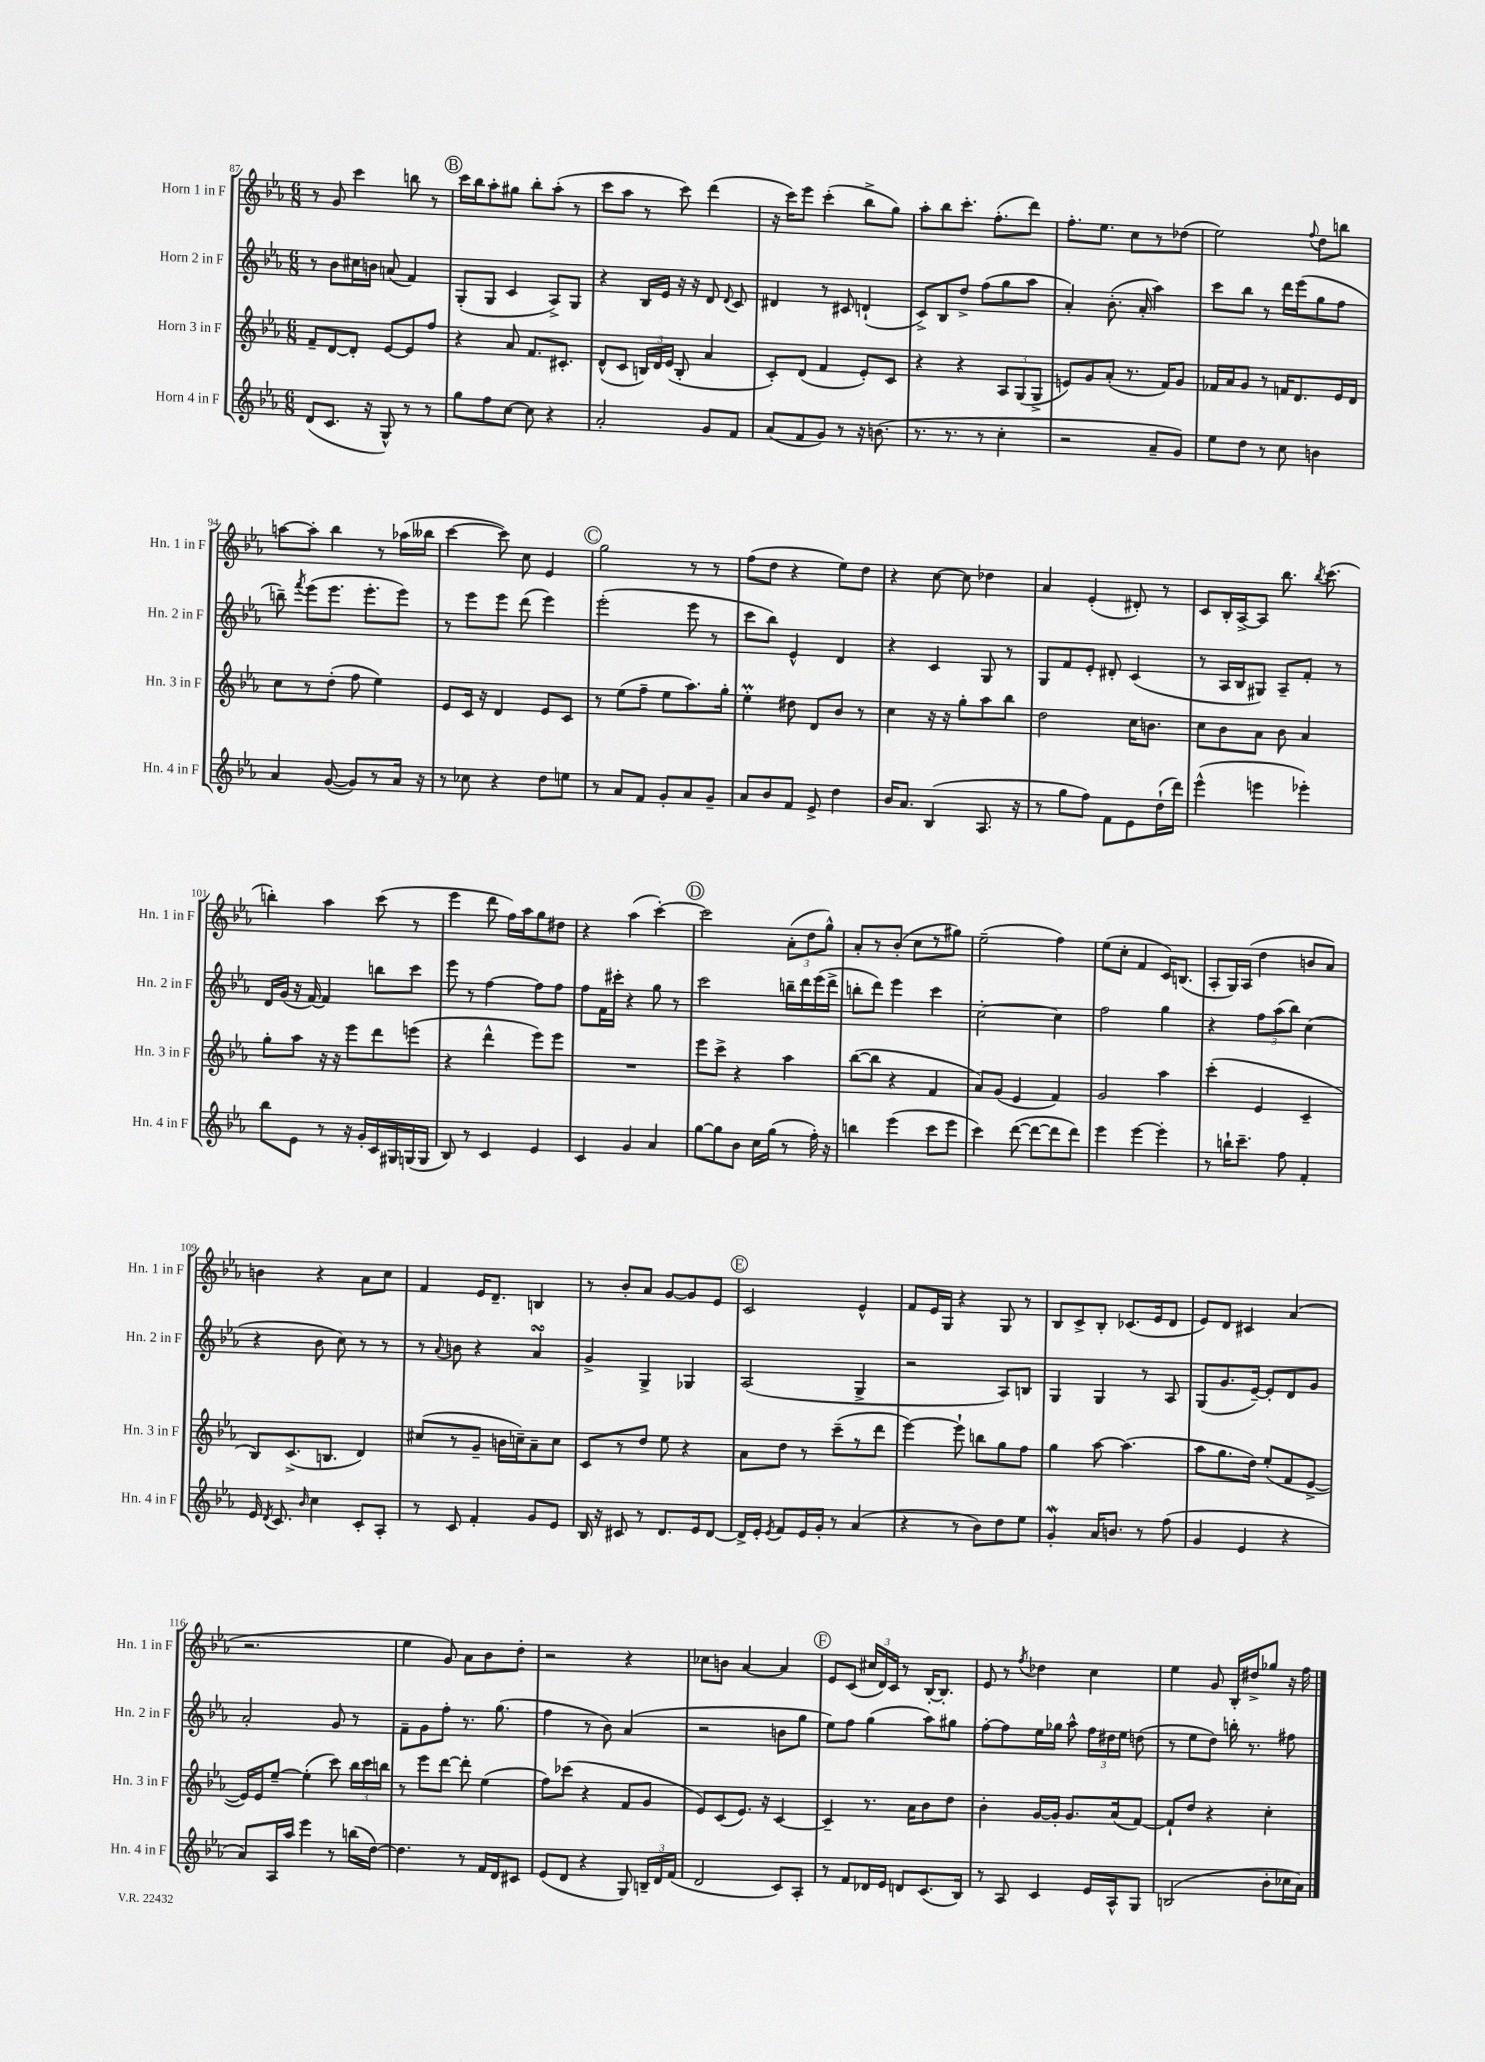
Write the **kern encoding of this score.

**kern	**kern	**kern	**kern
*staff4	*staff3	*staff2	*staff1
*clefG2	*clefG2	*clefG2	*clefG2
*k[b-e-a-]	*k[b-e-a-]	*k[b-e-a-]	*k[b-e-a-]
*M6/8	*M6/8	*M6/8	*M6/8
(8d	8f~	8r	8r
8.c	[8d	8b-	8g
.	8d']	16cc#	4ccc
16r	.	16b	.
8G^^)	[8e-	(8a	.
8r	8e-]	4f)	8bb
8r	8ff	.	8r
=	=	=	=
8gg	4r	(8G'	16ccc
.	.	.	16bb-
8ff	.	8G	8aa-'
[8cc	8a-	4c	8gg#
8cc]	8.f	.	8bb-'
4r	.	8A-^)	(8aa-'
.	8.c#'	.	.
.	.	8G	8r
=	=	=	=
2a-'	(8d^^	4r	8ccc
.	8c	.	8aa-
.	24B)	16B-	8r
.	24d	.	.
.	.	16e-	.
.	(24e-	.	.
.	8B'	16r	8ccc)
.	.	16r	.
8g	4a-	8d	(4ddd
.	.	8qqd	.
8f	.	8c	.
=	=	=	=
(8a-	8c')	4d#	16r
.	.	.	16ccc)
8f	(8d	.	8eee-
8g)	4f	8r	(4ccc'
8r	.	8c#	.
16r	8e-')	(4d`	8bb-^
(8.b	.	.	.
.	8c	.	8gg)
=	=	=	=
8.r	4r	8c^)	8aa-'
.	.	8B-	8bb-
8.r	.	.	.
.	4r	8dd^	8.ccc'
8r	.	(8ff	.
.	.	.	(8.ff'
4cc'	12A-	8gg	.
.	(12G	.	.
.	.	8aa-	8ddd)
.	12G^	.	.
=	=	=	=
2r	8e)	4a-')	8.ff'
.	8g	.	.
.	.	.	8.ee-
.	(8a-'	(8.b-'	.
.	8.r	.	8cc
.	.	16a-'	.
8a-~	.	4aa-)	8r
.	16f)	.	.
8g)	8g	.	(8dd-
=	=	=	=
8ee-	16f-	8ccc	2ee-)
.	16a-	.	.
8dd	8g	8bb-	.
8r	8r	8r	.
8cc	16f	16ddd	.
.	8.d	(16eee-	.
.	.	.	8qqff
4b	.	8gg	8dd
.	16e-	8ff	8bb
.	16d	.	.
=	=	=	=
4a-	8cc	8bb~)	[8aa
.	.	8qfff	.
.	8r	(8eee-	8aa']
([8g	(8dd'	8.eee-	4bb-
8g])	8ff	.	.
.	.	8.eee-'	.
8r	4ee-)	.	8r
16a-	.	8eee-)	(16aa-
16r	.	.	16bb--
=	=	=	=
8r	8e-	8r	[4ccc
8cc-	16c	8eee-	.
.	16r	.	.
4r	4d	8eee-	8ccc])
.	.	(8ddd	8cc
8dd	8e-	4eee-)	4e-
8ee	8c	.	.
=	=	=	=
8r	8r	(2eee-'	2gg
8a-	(8ee-	.	.
8f	8ff~	.	.
8g'	8ee-	.	.
8a-	8.aa-)	8eee-	8r
8g~	.	8r	8r
.	16gg'	.	.
=	=	=	=
8a-	4ee-'	8ccc	(8ff
8b-	.	8bb-)	8dd
8f	8dd#	4e-^^	4r
8e-^	8d	.	.
4dd	8b-	4d	8ee-)
.	8r	.	8dd
=	=	=	=
16b-	4cc	4r	4r
8.a-	.	.	.
(4B-	16r	4c	[8cc
.	16r	.	.
.	8gg'	.	8cc]
8.A-	8aa-	8G	4dd-
.	8bb-	8r	.
16r	.	.	.
=	=	=	=
8r	2dd	8G	4a-
8gg	.	8f	.
8ff)	.	8e-'	(4e-'
8f	.	8d#'	.
8e-	16cc	(4c	8d#')
.	8.b	.	.
(16dd`	.	.	8r
16ddd)	.	.	.
=	=	=	=
(4eee-^^	8cc	8r	8c
.	8b-	16A-	16B-'
.	.	16B-	[16A-^
4eee	8a-	8G#)	8A-]
.	8b-	8A-~	8.bb-
4eee-')	4a-	8f'	.
.	.	.	8qbb-
.	.	.	(8.ccc
.	.	8r	.
=	=	=	=
8bb-	8gg'	16d	4bb')
.	.	(16g	.
8e-	8aa-	16r	.
.	.	[16f)	.
8r	16r	4f]	4aa-
.	16r	.	.
16r	8eee-	.	.
16g'	.	.	.
16c	8ddd	8bb	(8ccc
16G#	.	.	.
(16G	(8eee	8ccc	8r
16G	.	.	.
=	=	=	=
8B-)	4r	8eee-	4eee-
8r	.	8r	.
4c	4ddd^^	[4ff	8ddd
.	.	.	16ff)
.	.	.	16aa-
4e-	8eee-)	8ff]	8gg
.	8eee-	8ff	8dd#
=	=	=	=
4c	2.r	8ff	4r
.	.	16f	.
.	.	16ccc#'	.
4g	.	4r	(4aa-
4a-	.	8gg	[4ccc')
.	.	8r	.
=	=	=	=
[8gg	8eee-	2ccc	2ccc]
8gg]	8ccc^	.	.
8b-	4r	.	.
16cc	.	.	.
(16gg	.	.	.
8r	4aa-	16bb~	(12a-'
.	.	16ddd	.
.	.	.	12dd
16ff')	.	(16eee-	.
.	.	.	12gg^^)
16r	.	16ddd^	.
=	=	=	=
4bb	([8bb-	8bb'	8a-'
.	8bb-]	8ddd)	8r
(4eee-	4r	4eee-	(8b-'
.	.	.	8cc
8ccc	4f	4ccc	8r
8eee-	.	.	8gg#)
=	=	=	=
4ccc)	8a-)	[2cc'	(2ee-~
.	(8g	.	.
([8ddd	4e-	.	.
8ddd_	.	.	.
8ddd]	4f)	4cc]	4ff)
8ddd)	.	.	.
=	=	=	=
4eee-	2g	2ff	(8ee-
.	.	.	8cc'
[4eee-	.	.	4f
4eee-']	4aa-	4gg	16c)
.	.	.	(8.B
=	=	=	=
8r	(4ccc'	4r	8A-'
16bb`	.	.	16G)
8.ccc~	.	.	(16A-
.	4e-	12ff	4dd
.	.	(12aa-	.
8ff	.	.	.
.	.	12bb-)	.
4f'	4c~	(4cc	8b
.	.	.	8a-)
=	=	=	=
16e-	8B-)	4r	4b
8qd	.	.	.
8.c	.	.	.
.	(8.c^	.	.
16qqb-	.	.	.
4cc	.	8b-	4r
.	8.B	.	.
.	.	8cc)	.
8c'	4d)	8r	8a-
8A-'	.	8r	8cc
=	=	=	=
8r	(8cc#	8r	4f
.	.	8qqa-	.
8c	8r	8b	.
4f'	8g~	4r	16e-
.	.	.	8.d~
.	16b	.	.
.	16cc~)	.	.
8g	8a-~	4a-	4B
8e-	8cc	.	.
=	=	=	=
16B-	8c	4g^	8r
16r	.	.	.
8c#	8r	.	8b-'
8r	8dd	4G^	8a-
8.d	8ee-	.	[8g
.	4r	4G-	8g]
16e-	.	.	.
[8d	.	.	8e-
=	=	=	=
16d^]	8a-	(2A-	2c
16e-'	.	.	.
8qe-	.	.	.
8f	8dd	.	.
16e-	8r	.	.
16g'	.	.	.
8r	(8ccc~	.	.
(4a-	8r	4G^	4e-^^
.	8ddd	.	.
=	=	=	=
4r	[4eee-)	2r	8f
.	.	.	16e-
.	.	.	16G
8r	8eee-`]	.	4r
8b-)	8bb	.	.
8dd	8gg	8A-)	8G
8ee-	8ff	8B	8r
=	=	=	=
4g'	4gg	4G	8B-
.	.	.	8c^
16a-	[8aa-	4G	8B-'
8.b	.	.	.
.	(4.aa-]	.	(8.c-
8r	.	8r	.
.	.	.	16e-
(8ff	.	8A-	8d
=	=	=	=
4g	8aa-	(8G	8e-)
.	8.gg	8.g	8d
4e-	.	.	4c#
.	16dd)	[16e-~)	.
.	(8ee-'	8e-']	.
4r	8f	8d	(4a-
.	[8e-^	8g	.
=	=	=	=
8a-)	16e-])	2a-'	2.r
.	16e-	.	.
16A-	[8ee-~	.	.
16aa-	.	.	.
4eee-	(4ee-']	.	.
8r	8ccc)	8g	.
(16bb	24bb-	8r	.
.	24ccc	.	.
[16dd)	.	.	.
.	24bb	.	.
=	=	=	=
4.dd]	8r	8f~	4ee-
.	8eee-	8g	.
.	[8ddd	8ff'	8g)
8r	8ddd']	8.r	8a-
16f	(4ee-	.	8b-
16d	.	(8.gg	.
8c#	.	.	8dd'
=	=	=	=
(8e-	8ff)	4ff	2r
8d	(8ccc-	.	.
4r	4r	8r	.
.	.	8b-)	.
8G)	8f	(4a-	4r
24B~	8g	.	.
24d	.	.	.
(24f	.	.	.
=	=	=	=
2d	8e-)	2r	8cc-
.	(8c	.	8b
.	8.e-)	.	[4a-
.	16r	.	.
8c)	[4c	8b	4a-]
8A-'	.	8gg	.
=	=	=	=
8r	4c~]	8ee-)	8e-
8f	.	8ff	(8c
16d-	8.r	(4gg	24cc#
.	.	.	24d)
16e-	.	.	.
.	.	.	24c
8d	.	.	8r
.	16a-	.	.
(8.c	8b-	8aa-)	[16B-'
.	.	.	8.B-']
.	8dd	8gg#	.
16B-)	.	.	.
=	=	=	=
8r	4b-'	[8ff'	8e-
8A-	.	8ff]	8r
.	.	.	8qff
4c	[16g	16ee-	4dd-
.	16g']	16gg-	.
.	8.g	8aa-^^	.
16e-	.	24ff	4cc
.	.	24dd#	.
16A-^^	(16a-	.	.
.	.	24ee-	.
8G	[8f)	(8dd	.
=	=	=	=
(2B	8f`]	8r	4ee-
.	8dd	8ee-	.
.	4r	8dd)	8g
.	.	16bb'	16B-'
.	.	8.r	16dd#^
8b-'	4cc'	.	8gg-
16cc-	.	8ff#	16r
16a-)	.	.	16ff
==	==	==	==
*-	*-	*-	*-
